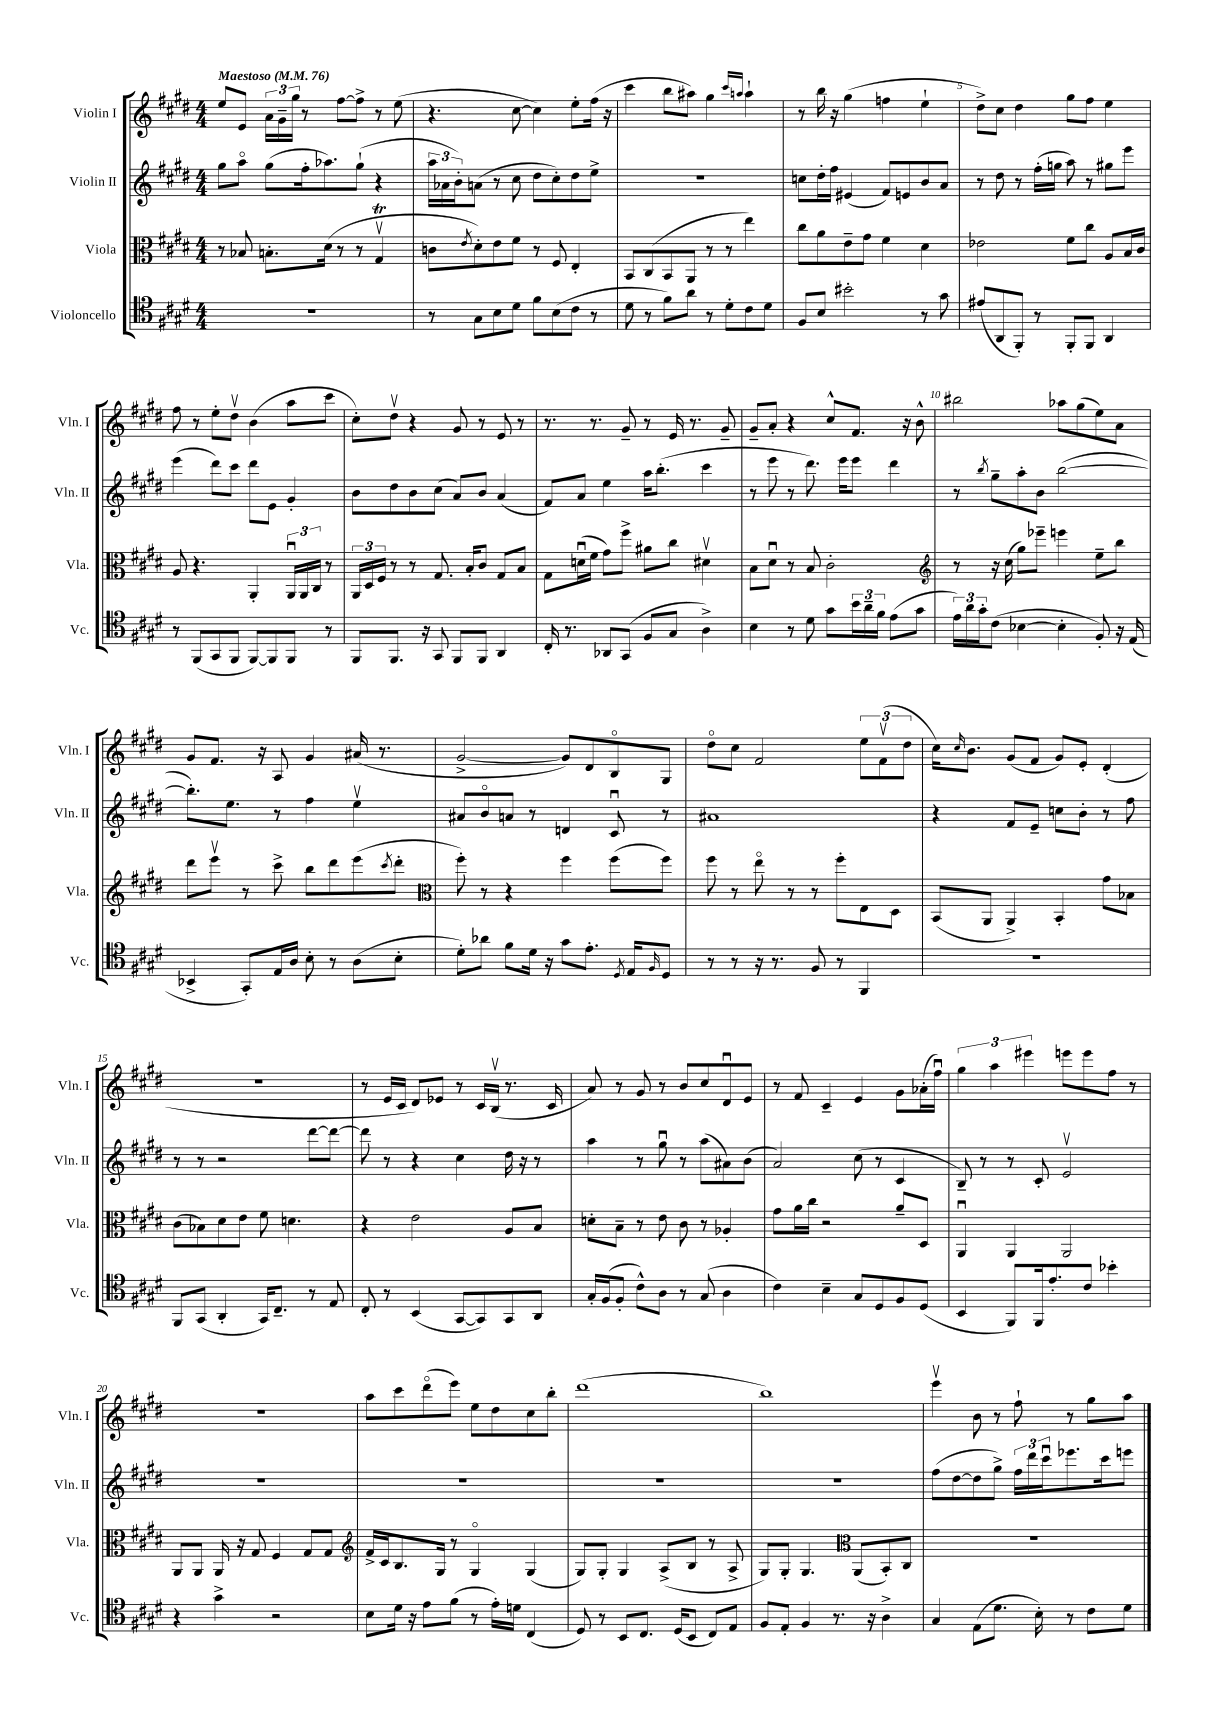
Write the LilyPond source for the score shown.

<<
\new StaffGroup <<
\new Staff = "s0" \with { instrumentName = "Violin I" shortInstrumentName = "Vln. I" } {
    \clef treble \key e \major \numericTimeSignature \time 4/4 \tempo "Maestoso" 4 = 76
    e''8 e'8 \tuplet 3/2 { a'16 gis'16-- gis''16 } r8 fis''8~ fis''8-> r8 e''8( |
    r4. cis''8~ cis''4) e''8-. fis''16( r16 |
    cis'''4 b''8 ais''8) gis''4 \grace { cis'''16 a''16 } a''4-! |
    r8 b''16 r16 gis''4( f''4 e''4-! |
    dis''8->) cis''8 dis''4 gis''8 fis''8 e''4 |
    fis''8 r8 e''8-. dis''8\upbow b'4( a''8 cis'''8 |
    cis''8-.) dis''8\upbow r4 gis'8 r8 e'8 r8 |
    r8. r8. gis'8-- r8 e'16 r8. gis'8-- |
    gis'8-- a'8-. r4 cis''8-^ fis'8. r16 b'8-^ |
    bis''2 aes''8 gis''8( e''8) a'8 |
    gis'8 fis'8. r16 a8 gis'4 ais'16( r8. |
    gis'2~-> gis'8) dis'8 b8\flageolet gis8 |
    dis''8\flageolet cis''8 fis'2 \tuplet 3/2 { e''8 fis'8\upbow( dis''8 } |
    cis''16) \grace { cis''16 } b'8. gis'8( fis'8 gis'8) e'8-. dis'4-.( |
    R1 |
    r8 e'16 cis'16 dis'8) ees'8 r8 cis'16 b16\upbow( r8. cis'16 |
    a'8) r8 gis'8 r8 b'8 cis''8 dis'8\downbow e'8 |
    r8 fis'8 cis'4-- e'4 gis'8 aes'16-.( fis''16\downbow) |
    \tuplet 3/2 { gis''4 a''4 eis'''4 } e'''8 e'''8 fis''8 r8 |
    R1 |
    a''8 cis'''8 dis'''8\flageolet( e'''8) e''8 dis''8 cis''8 b''8-. |
    dis'''1( |
    b''1) |
    e'''4\upbow b'8 r8 fis''8-! r8 gis''8 a''8 \bar "|." |
}
\new Staff = "s1" \with { instrumentName = "Violin II" shortInstrumentName = "Vln. II" } {
    \clef treble \key e \major \numericTimeSignature \time 4/4
    gis''8 a''8\flageolet gis''8( fis''16-. aes''8.) gis''8-!( r4 |
    \tuplet 3/2 { a''16 aes'16 b'16-.) } a'8( r8 cis''8 dis''8 cis''8-.) dis''8 e''8-> |
    R1 |
    c''8 dis''16-. fis''16 eis'4( fis'8) e'8 b'8 a'8 |
    r8 dis''8 r8 fis''16-.( g''16 a''8) r8 gis''8 e'''8 |
    e'''4( dis'''8) cis'''8 dis'''8 e'8 gis'4-. |
    b'8 dis''8 b'8 cis''8( a'8) b'8 a'4( |
    fis'8) a'8 e''4 a''16 b''8.-.( cis'''4 |
    r8 e'''8 r8 dis'''8.) e'''16 e'''8 dis'''4 |
    r8 \acciaccatura { b''8 } gis''8-- a''8-. b'8 b''2~( |
    b''8.-.) e''8. r8 fis''4 e''4\upbow |
    ais'8 b'8\flageolet a'8 r8 d'4 cis'8\downbow r8 |
    ais'1 |
    r4 fis'8 e'8-- c''8 b'8-. r8 fis''8 |
    r8 r8 r2 dis'''8~ dis'''8~ |
    dis'''8 r8 r4 cis''4 dis''16 r16 r8 |
    a''4 r8 gis''8\downbow r8 a''8( ais'8) b'8( |
    a'2) cis''8( r8 cis'4 |
    b8--) r8 r8 cis'8-. e'2\upbow |
    R1 |
    R1 |
    R1 |
    R1 |
    fis''8( dis''8~ dis''8 gis''8->) \tuplet 3/2 { fis''16 dis'''16 cis'''16\downbow } ees'''8. cis'''16 e'''8 \bar "|." |
}
\new Staff = "s2" \with { instrumentName = "Viola" shortInstrumentName = "Vla." } {
    \clef alto \key e \major \numericTimeSignature \time 4/4
    r8 bes8 b8.-. dis'16( r8 r8 gis4\upbow\trill |
    c'8 \acciaccatura { e'8 } dis'8-.) e'8 fis'8 r8 fis8 e4-. |
    b,8 cis8( b,8 a,8 r8 r8 e''4) |
    cis''8 a'8 e'8-- gis'8 fis'4 dis'4 |
    ees'2 fis'8 cis''8 a8 b16 cis'16 |
    a8 r4. a,4-. \tuplet 3/2 { a,16\downbow a,16 cis16 } r8 |
    \tuplet 3/2 { a,16 dis16 fis16 } r8 r8 gis8. b16-. cis'8 gis8 b8 |
    gis8 d'16\downbow( fis'16 gis'8) fis''8-> ais'8 cis''8 dis'4\upbow |
    b8 dis'8\downbow r8 b8 cis'2-. |
    \clef treble r8 r16 cis''16( gis''8) ees'''8-- e'''4 e''8-- b''8 |
    dis'''8 e'''8\upbow r8 cis'''8-> b''8 dis'''8 e'''8( \acciaccatura { cis'''8 } dis'''8-. |
    \clef alto fis''8-.) r8 r4 fis''4 fis''8( fis''8) |
    fis''8 r8 e''8\flageolet r8 r8 fis''8-. e8 dis8 |
    b,8( a,8 a,4->) b,4-. gis'8 bes8 |
    cis'8( bes8) dis'8 e'8 fis'8 d'4. |
    r4 e'2 a8 b8 |
    d'8-. b8-- r8 e'8 cis'8 r8 aes4-. |
    gis'8 a'16 cis''16 r2 a'8-- dis8 |
    a,4\downbow a,4 a,2 |
    a,8 a,8 a,16 r16 gis8 fis4 gis8 gis8 |
    \clef treble fis'16-> cis'16 b8. gis16 r8 gis4\flageolet gis4( |
    gis8) gis8-. gis4 a8->( b8 r8 a8-> |
    gis8) gis8-. gis4. \clef alto a,8( b,8-.) cis8 |
    R1 \bar "|." |
}
\new Staff = "s3" \with { instrumentName = "Violoncello" shortInstrumentName = "Vc." } {
    \clef tenor \key e \major \numericTimeSignature \time 4/4
    r1 |
    r8 gis8 b8 dis'8 fis'8 b8( cis'8 r8 |
    dis'8 r8 fis'8) a'8 r8 dis'8-. cis'8 dis'8 |
    fis8 b8 bis'2-. r8 gis'8 |
    eis'8( a,8 fis,8-.) r8 fis,8-. fis,8 a,4 |
    r8 fis,8( gis,8 fis,8 fis,8~) fis,8 fis,8 r8 |
    fis,8 fis,8. r16 gis,8 fis,8 fis,8 a,4 |
    cis16-. r8. aes,8 gis,8( fis8 gis8 a4->) |
    b4 r8 dis'8 gis'8 \tuplet 3/2 { b'16 a'16-- fis'16 } e'8( gis'8 |
    \tuplet 3/2 { e'16) a'16 gis'16-. } cis'8( bes4~ bes4-. fis8-.) r16 e16( |
    bes,4-> gis,8-.) e16 a16 b8-. r8 a8( b8-. |
    dis'8-.) aes'8 fis'8 dis'16 r16 gis'8 e'8.-. \acciaccatura { dis8 } e16 \grace { fis16 } dis8 |
    r8 r8 r16 r8. fis8 r8 fis,4 |
    R1 |
    fis,8 gis,8( a,4-. gis,16) cis8.-- r8 e8 |
    cis8-. r8 b,4( gis,8~ gis,8) gis,8 a,8 |
    gis16-. fis16( fis8-. cis'8-^) a8 r8 gis8( a4 |
    cis'4) b4-- gis8 dis8 fis8 dis8( |
    b,4 fis,8) fis,16 e'8.-. cis'8 bes'4-. |
    r4 gis'4-> r2 |
    b8 dis'16 r16 e'8 fis'8( r8 e'16-.) d'16 cis4( |
    dis8) r8 b,8 cis8. dis16( b,8 cis8) e8 |
    fis8 e8-. fis4 r8. r16 a4-> |
    gis4 e8( dis'8. b16-.) r8 cis'8 dis'8 \bar "|." |
}
>>
>>
\layout { \context { \Score \override BarNumber.break-visibility = ##(#f #t #t) barNumberVisibility = #(every-nth-bar-number-visible 5) } }
